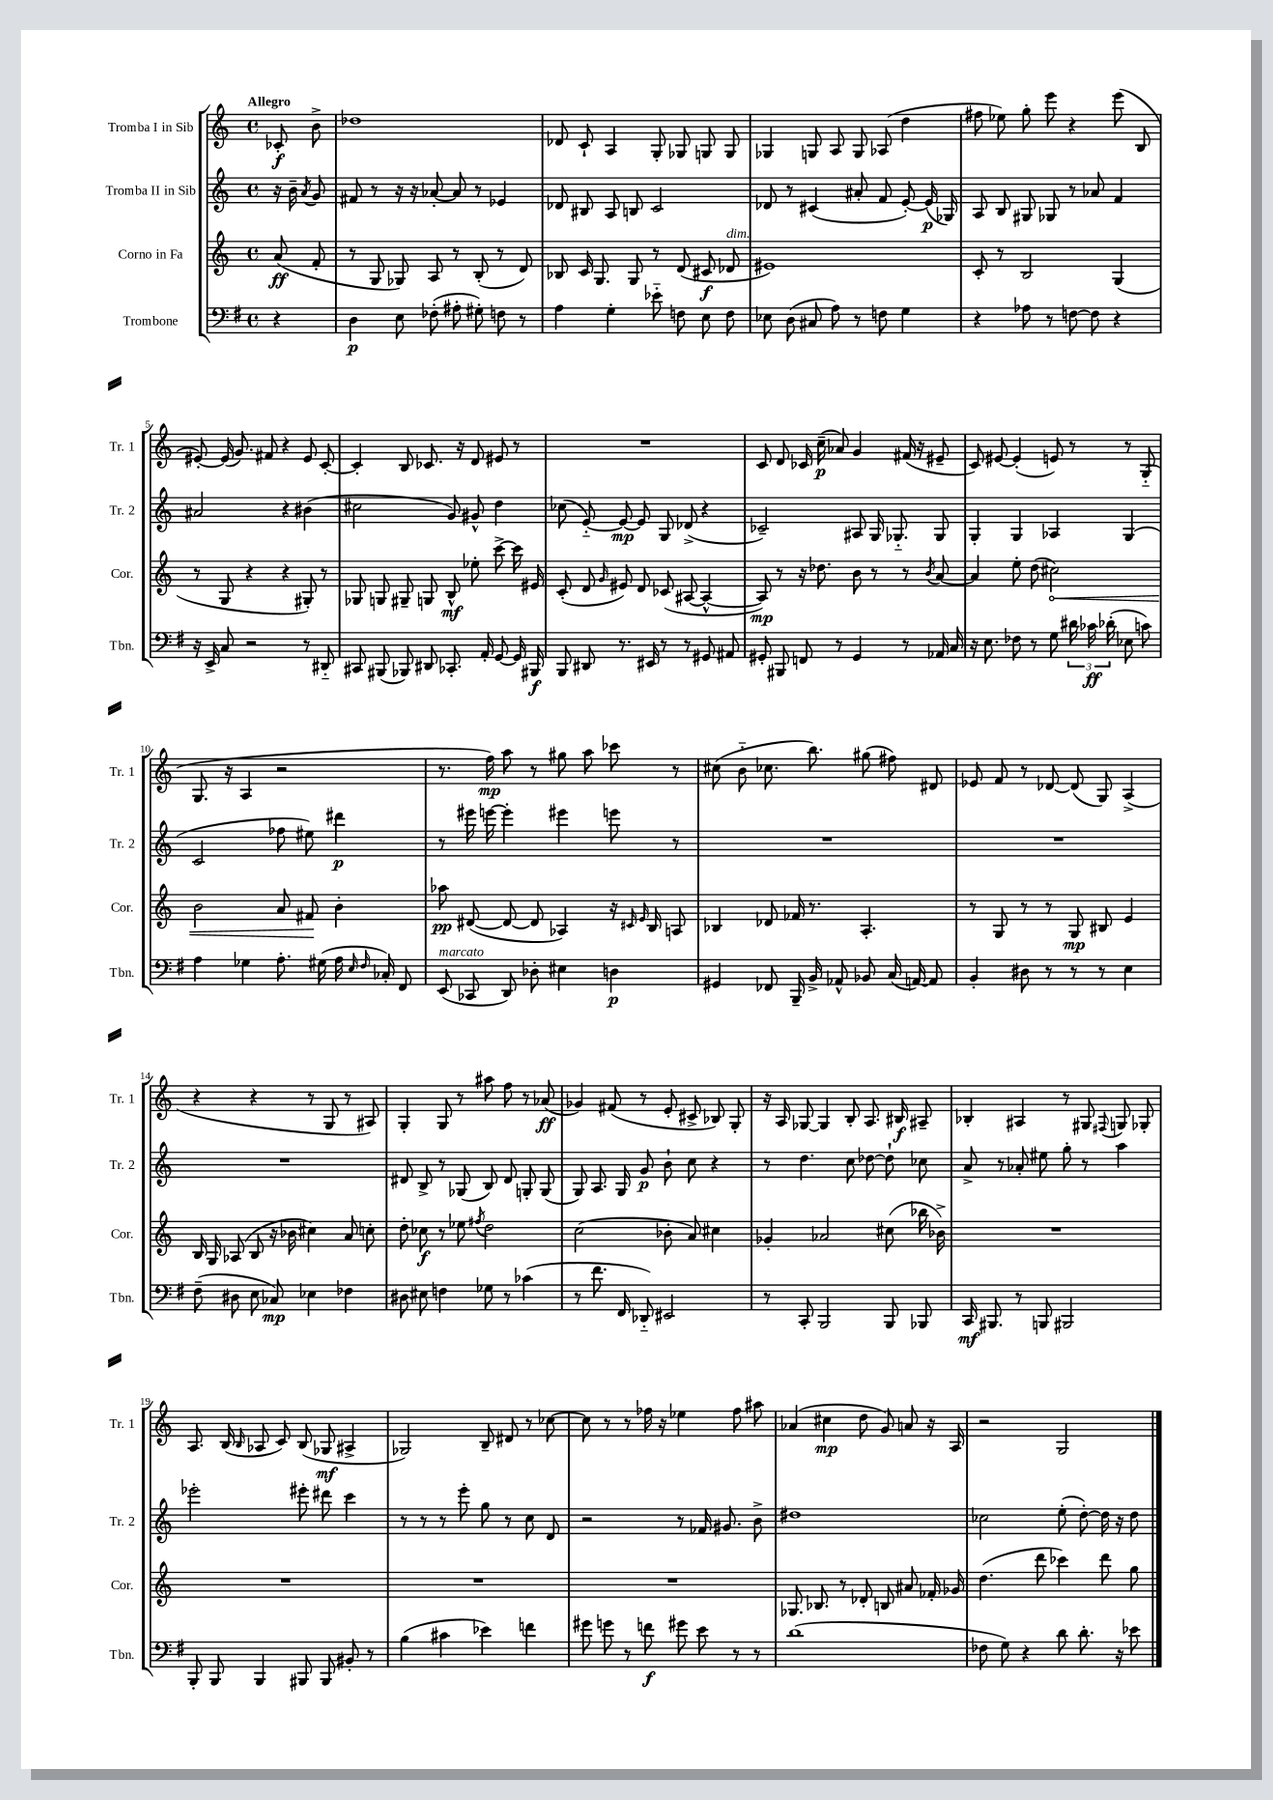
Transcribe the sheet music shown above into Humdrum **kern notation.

**kern	**kern	**kern	**kern
*staff4	*staff3	*staff2	*staff1
*clefF4	*clefG2	*clefG2	*clefG2
*k[f#]	*k[]	*k[]	*k[]
*M4/4	*M4/4	*M4/4	*M4/4
*met(c)	*met(c)	*met(c)	*met(c)
4r	(8a/	16r	8c-'/
.	.	16b~\	.
.	.	8qa/	.
.	8f'/	8g/	8b^\
=	=	=	=
4D\	8r	8f#/	1dd-
.	8G/	8r	.
8E\	8G-/)	16r	.
.	.	16r	.
(8F-'\	8A/	[8a-'/	.
8A#'\	8r	8a-/]	.
8G#'\)	(8B'/	8r	.
8F\	8r	4e-/	.
8r	8d/)	.	.
=	=	=	=
4A\	8B-/	8d-/	8d-/
.	16c/	8B#/	8c`/
.	8.G/	.	.
4G'\	.	8A/	4A/
.	8G/	8B/	.
8e-'~\	8r	2c/	8G'/
8F\	(8d/	.	8G-/
8E\	8c#/	.	8G/
8F\	8d-/	.	8G/
=	=	=	=
8E-\	1e#)	8d-/	4G-/
(8D\	.	8r	.
8C#/	.	(4c#/	8G/
8A\)	.	.	8A/
8r	.	8a#'/	8G/
8F\	.	8f/	(8A-/
4G\	.	[8e'/)	4dd\
.	.	(16e/]	.
.	.	16G-/)	.
=	=	=	=
4r	8c'/	8A/	8ff#\
.	8r	8B/	8ee-\)
8A-\	2B/	8G#/	8gg'\
8r	.	8G-/	8eee\
[8F\	.	8r	4r
8F\]	.	8a-/	.
4r	(4G/	4f/	(8eee\
.	.	.	8B/
=	=	=	=
16r	8r	2a#/	[8e#'/)
16EE^/	.	.	.
8C/	8G/	.	(16e#/]
.	.	.	8.g/)
2r	4r	.	.
.	.	.	8f#/
.	4r	4r	4r
8r	8G#'/)	(4b#\	8e#/
8DD#'~/	8r	.	[8c'/
=	=	=	=
8CC#/	8G-/	2cc#\	4c'/]
(8BBB#/	8G/	.	.
8BBB-/)	8G#~/	.	8B/
8DD#/	8G/	.	8.c-/
8.CC-'/	8B^^/	8g/)	.
.	.	.	16r
.	8ee-'\	8g#^^/	8d/
16AA'/	.	.	.
[8GG/	[8ccc^\	4dd\	8e#/
16GG/]	16ccc\]	.	8r
16BBB#/	16e#/	.	.
=	=	=	=
8BBB/	(8c'/	(8cc-\	1r
8DD#/	8d/	[8e'~/)	.
.	16qqg/	.	.
8.r	8e#/)	8e/_	.
.	8d/	8e/]	.
16EE#/	.	.	.
8r	(8c-/	8G/	.
8r	[8A#/	(8d-^/	.
8GG#/	4A#^^/_	4r	.
8AA#/	.	.	.
=	=	=	=
8GG#'/	8A#/])	2c-~/)	8c/
8BBB#/	8r	.	8d/
8FF/	16r	.	16c-/
.	8.dd-\	.	(16cc~\
8r	.	.	8a-/)
4GG#/	8b\	8A#/	4g/
.	8r	16G/	.
.	.	8.G-'~/	.
8r	8r	.	(16f#/
.	.	.	16r
.	8qb/	.	.
16AA-/	[8a/	8G-/	8e#~/
16C/	.	.	.
=	=	=	=
16r	4a/]	4G'/	8c/)
8.E\	.	.	.
.	.	.	[8e#/
8F-\	8ee'\	4G/	(4e#'/]
8r	(8dd\	.	.
8G\	2cc#\)	4A-/	8e/)
24d#\	.	.	8r
24c-\	.	.	.
(24d-'\	.	.	.
8E-\	.	(4G/	8r
8c\)	.	.	(8G'~/
=	=	=	=
4A\	2b\	2c/	8.G/
.	.	.	16r
4G-\	.	.	4A/
8.A'\	8a/	8ff-\	2r
.	8f#/	8ee#\)	.
(16G#\	.	.	.
16A\	4b'\	4ddd#\	.
16qqE/	.	.	.
16qqF#/	.	.	.
16C-'/)	.	.	.
8FF#/	.	.	.
=	=	=	=
(8EE/	8aa-\	8r	8.r
8CC-/	([8d#/	16eee#\	.
.	.	[16eee\	16ff\)
8DD/)	8d#/_	4eee'\]	8aa\
8D-'\	8d#/]	.	8r
4E#\	4A-/)	4eee#\	8gg#\
.	.	.	8aa\
4D\	16r	8eee\	8ccc-\
.	16qqc#/	.	.
.	16qqe/	.	.
.	16B/	.	.
.	8A/	8r	8r
=	=	=	=
4GG#/	4B-/	1r	(8cc#\
.	.	.	8b'~\
8FF-/	8d-/	.	8.cc-\
16BBB~/	16f-/	.	.
16BB^/	8.r	.	8.bb\)
8AA-^^/	.	.	.
8BB-/	4.A'/	.	(8gg#\
(16C/	.	.	8ff#\)
[16AA/)	.	.	.
8AA/]	.	.	8d#/
=	=	=	=
4BB'/	8r	1r	8e-/
.	8G/	.	8f/
8D#\	8r	.	8r
8r	8r	.	[8d-/
8r	8G/	.	(8d-/]
8r	8B#/	.	8G/)
4E\	4e/	.	(4A^/
=	=	=	=
(8F#~\	16B/	1r	4r
.	16G/	.	.
8D#\	(8A-/	.	.
8E\	8B/	.	4r
8C-/)	16r	.	.
.	16b-\	.	.
4E-\	4cc#\)	.	8r
.	.	.	8G/
4F-\	8a/	.	8r
.	8cc'\	.	8A#/)
=	=	=	=
8D#\	8dd'\	8d#/	4G'/
8E#\	8cc-\	8B^/	.
4F\	8r	8r	8G/
.	8ee-\	(8G-/	8r
.	8qff#/	.	.
8G-\	2dd\	8B/)	8aa#\
8r	.	8d#/	8ff\
(4c-\	.	8G'/	8r
.	.	(8G/	(8a-/
=	=	=	=
8r	(2cc\	8G/)	4g-/)
8.f#\	.	8.A/	.
.	.	.	(8f#/
16FF#/	.	16G/	.
8DD-'~/)	.	8g/	8r
2EE#/	8b-'\	8b`\	8e'/
.	8a/)	8cc\	8c#^/
.	4cc#\	4r	8B-/)
.	.	.	8G'/
=	=	=	=
8r	4g-'/	8r	16r
.	.	.	16A/
8CC'/	.	4.dd\	[8G-/
2BBB/	2a-/	.	4G-/]
.	.	8cc\	8B'/
.	.	[8dd-\	8.A/
8BBB/	(8cc#\	8dd-`\]	.
.	.	.	16B#/
8BBB-/	16bb-\	8cc-\	8A#~/
.	16b-^\)	.	.
=	=	=	=
16CC/	1r	8a^/	4B-'/
8.BBB#/	.	.	.
.	.	8r	.
8r	.	8a-'/	4A#/
8BBB/	.	8ee#\	.
2BBB#/	.	8gg'\	8r
.	.	8r	8G#/
.	.	.	8qqF#/
.	.	4aa\	8G/
.	.	.	8G-'/
=	=	=	=
8BBB'/	1r	2eee-'\	8.A/
8BBB/	.	.	.
.	.	.	(16B/
.	.	.	16qqB/
4BBB/	.	.	8A-/
.	.	.	8c/)
8BBB#/	.	8eee#'\	(8B/
8BBB#/	.	8ddd#\	8G-/
8BB#'/	.	4ccc\	4A#^/
8r	.	.	.
=	=	=	=
(4B\	1r	8r	2G-/)
.	.	8r	.
4c#\	.	8r	.
.	.	8eee'\	.
4e-\)	.	8gg\	8B~/
.	.	8r	8d#/
4f\	.	8cc\	8r
.	.	8d/	[8cc-\
=	=	=	=
8g#\	1r	2r	8cc-\]
8g\	.	.	8r
8r	.	.	8r
8f\	.	.	16ff-\
.	.	.	16r
8g#\	.	8r	4ee-\
8e\	.	16f-/	.
.	.	8.g#/	.
8r	.	.	8ff-\
8r	.	8b^\	8aa#\
=	=	=	=
(1d	8.G-/	1dd#	(4a-/
.	8.B-/	.	.
.	.	.	4cc#\
.	8r	.	.
.	8d-'/	.	8dd\
.	8B/	.	8g/)
.	8a#/	.	8a/
.	16f-'/	.	16r
.	16g-/	.	16A/
=	=	=	=
8F-\	(4.dd\	2cc-\	2r
8G\)	.	.	.
4r	.	.	.
.	8ddd\	.	.
8d\	4ccc-\)	(8ee'\	2G/
8.d'\	.	[8dd'\)	.
.	8ddd\	16dd\]	.
16r	.	16r	.
8e-\	8gg\	8dd\	.
==	==	==	==
*-	*-	*-	*-
